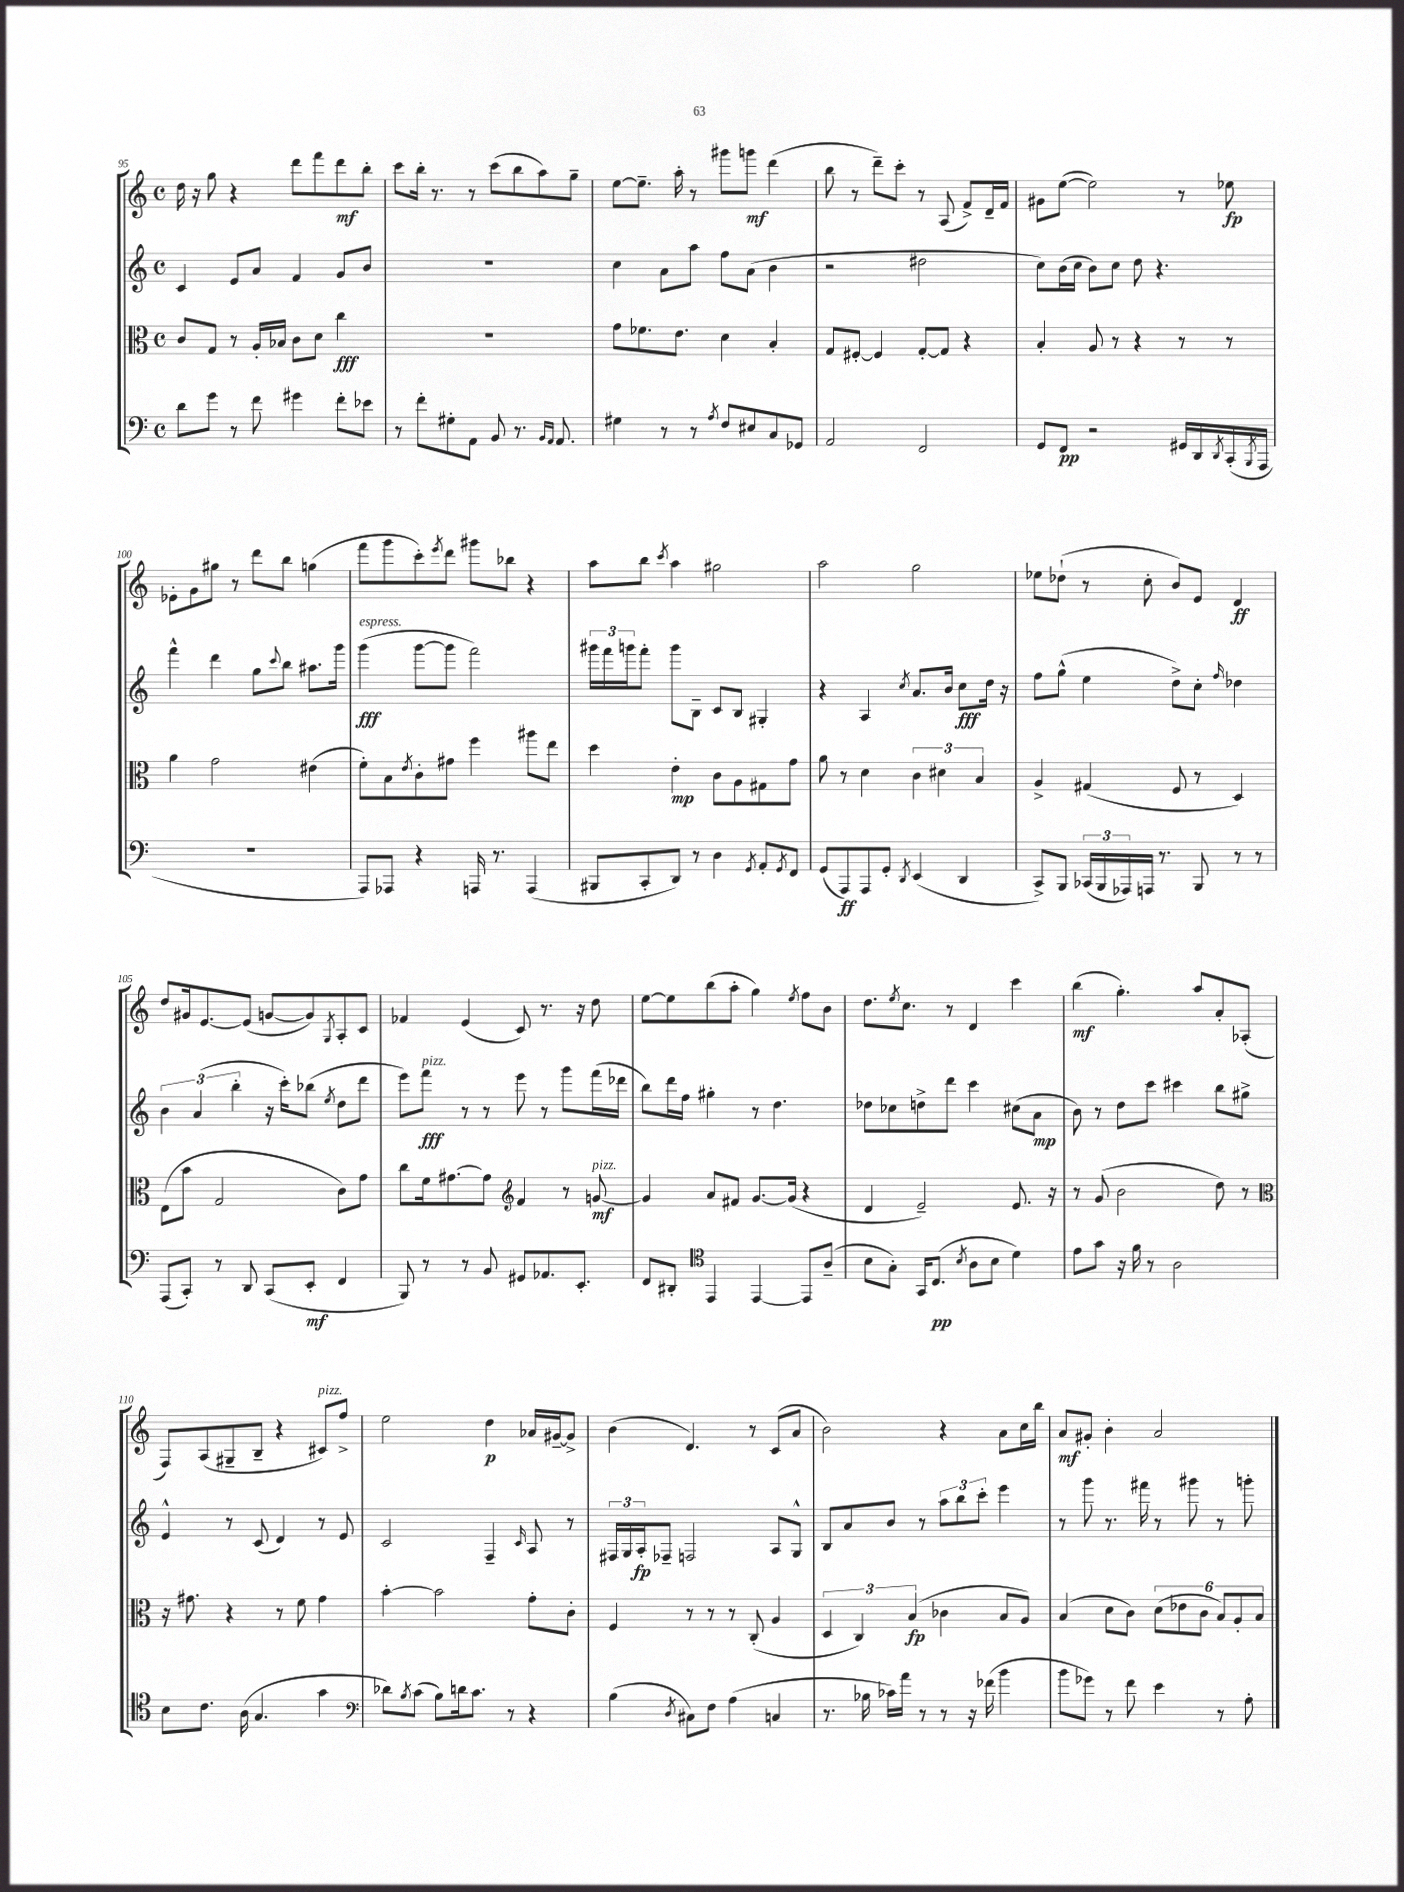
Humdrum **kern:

**kern	**dynam	**kern	**dynam	**kern	**dynam	**kern	**dynam
*part4	*part4	*part3	*part3	*part2	*part2	*part1	*part1
*staff4	*staff4	*staff3	*staff3	*staff2	*staff2	*staff1	*staff1
*clefF4	*	*clefC3	*	*clefG2	*	*clefG2	*
*k[]	*	*k[]	*	*k[]	*	*k[]	*
*M4/4	*	*M4/4	*	*M4/4	*	*M4/4	*
*met(c)	*	*met(c)	*	*met(c)	*	*met(c)	*
=95	=95	=95	=95	=95	=95	=95	=95
8d\L	.	8c/L	.	4c/	.	16dd\	.
.	.	.	.	.	.	16r	.
8g\J	.	8G/J	.	.	.	8gg\	.
8r	.	8r	.	8e/L	.	4r	.
8f\	.	16A'/LL	.	8a/J	.	.	.
.	.	16B-X/JJ	.	.	.	.	.
4g#X\	.	8c\L	.	4f/	.	8ddd\L	.
.	.	8d\J	.	.	.	8fff\	.
8f'\L	.	4cc\	fff	8g/L	.	8ddd\	mf
8e-X\J	.	.	.	8b/J	.	8bb'\J	.
=96	=96	=96	=96	=96	=96	=96	=96
8r	.	1r	.	1r	.	8ccc\L	.
8f'\L	.	.	.	.	.	16bb'\Jk	.
.	.	.	.	.	.	8.r	.
8G#X'\	.	.	.	.	.	.	.
8AA\J	.	.	.	.	.	8r	.
8BB/	.	.	.	.	.	(8ccc\L	.
8.r	.	.	.	.	.	8bb\	.
.	.	.	.	.	.	8aa\)	.
16qqBB/LL	.	.	.	.	.	.	.
16qqAA/JJ	.	.	.	.	.	.	.
8.AA/	.	.	.	.	.	.	.
.	.	.	.	.	.	8gg~\J	.
=97	=97	=97	=97	=97	=97	=97	=97
4G#X\	.	8g\L	.	4cc\	.	[8ee\L	.
.	.	8.f-X\	.	.	.	8.ee~\J]	.
8r	.	.	.	8a\L	.	.	.
.	.	8.e\J	.	.	.	16aa'\	.
8r	.	.	.	8aa\J	.	8r	.
8qA/	.	.	.	.	.	.	.
8F/L	.	4d\	.	8ff\L	.	8ggg#X\L	.
8E#X/	.	.	.	(8a\J	.	8gggn\J	mf
8C/	.	4B'/	.	4b\	.	(4ddd\	.
8GG-X/J	.	.	.	.	.	.	.
=98	=98	=98	=98	=98	=98	=98	=98
2AA/	.	8G/L	.	2r	.	8bb\	.
.	.	[8F#X'/J	.	.	.	8r	.
.	.	4F#/]	.	.	.	8ddd~\L)	.
.	.	.	.	.	.	8ccc'\J	.
2FF/	.	[8G'/L	.	2dd#X\	.	8r	.
.	.	8G/J]	.	.	.	(8A/	.
.	.	4r	.	.	.	8f^/L)	.
.	.	.	.	.	.	16d~/L	.
.	.	.	.	.	.	16f/JJ	.
=99	=99	=99	=99	=99	=99	=99	=99
8GG/L	.	4B'/	.	8cc\L)	.	8g#X\L	.
8FF/J	pp	.	.	(16b\L	.	([8ee\J	.
.	.	.	.	16cc\JJ	.	.	.
2r	.	8A/	.	8b\L)	.	2ee\])	.
.	.	8r	.	8cc\J	.	.	.
.	.	4r	.	8dd\	.	.	.
.	.	.	.	4.r	.	.	.
16GG#X/LL	.	8r	.	.	.	8r	.
16DD/	.	.	.	.	.	.	.
8qDD/	.	.	.	.	.	.	.
(16CC'/	.	8r	.	.	.	8ee-X\	fp
8qBBB/	.	.	.	.	.	.	.
16AAA/JJ	.	.	.	.	.	.	.
!!LO:LB:g=z
=100	=100	=100	=100	=100	=100	=100	=100
1r	.	4a\	.	4fff^^\	.	8e-X'\L	.
.	.	.	.	.	.	8g\	.
.	.	2g\	.	4ddd\	.	8gg#X\J	.
.	.	.	.	.	.	8r	.
.	.	.	.	8gg\L	.	8ddd\L	.
.	.	.	.	8qqccc/	.	.	.
.	.	.	.	8bb\J	.	8bb\J	.
.	.	(4e#X\	.	8.aa#X\L	.	(4ggn\	.
.	.	.	.	16ggg\Jk	.	.	.
=101	=101	=101	=101	=101	=101	=101	=101
!	!	!	!	!LO:TX:a:i:t=espress.	!	!	!
8AAA/L)	.	8f'\L)	.	(4ggg\	fff	8fff\L	.
8AAA-X/J	.	8B\	.	.	.	8ggg\	.
.	.	8qe/	.	.	.	.	.
4r	.	8c'\	.	[8ggg\L	.	8ccc'\)	.
.	.	.	.	.	.	8qeee/	.
.	.	8g#X\J	.	8ggg\J]	.	8ddd\J	.
16AAAn/	.	4ff\	.	2fff\)	.	8ggg#X\L	.
8.r	.	.	.	.	.	.	.
.	.	.	.	.	.	8bb-X\J	.
(4AAA/	.	8aa#X\L	.	.	.	4r	.
.	.	8ee\J	.	.	.	.	.
=102	=102	=102	=102	=102	=102	=102	=102
8BBB#X/L	.	4dd\	.	24ggg#X\LL	.	8aa\L	.
.	.	.	.	24fff\	.	.	.
.	.	.	.	24gggn\J	.	.	.
8CC'/	.	.	.	8fff'\J	.	8bb\J	.
.	.	.	.	.	.	8qccc/	.
8DD/J)	.	4e'\	mp	8ggg\L	.	4aa\	.
8r	.	.	.	8B~\J	.	.	.
4D\	.	8c\L	.	8c/L	.	2gg#X\	.
.	.	8A\	.	8B/J	.	.	.
8qGG/	.	.	.	.	.	.	.
8AA'/L	.	8G#X\	.	4G#X'/	.	.	.
8qGG/	.	.	.	.	.	.	.
8FF/J	.	8g\J	.	.	.	.	.
=103	=103	=103	=103	=103	=103	=103	=103
(8GG/L	.	8a\	.	4r	.	2aa\	.
8AAA/)	ff	8r	.	.	.	.	.
8AAA/	.	4d\	.	4A/	.	.	.
8GG'/J	.	.	.	.	.	.	.
8qDD/	.	.	.	8qcc/	.	.	.
(4EE/	.	6c\	.	8.a/L	.	2gg\	.
.	.	6d#X\	.	.	.	.	.
.	.	.	.	16b/Jk	.	.	.
4DD/	.	.	.	8cc\L	fff	.	.
.	.	6B/	.	.	.	.	.
.	.	.	.	16dd\Jk	.	.	.
.	.	.	.	16r	.	.	.
=104	=104	=104	=104	=104	=104	=104	=104
8CC^/L)	.	4A^/	.	8ff\L	.	8ee-X\L	.
8BBB/J	.	.	.	(8gg^^\J	.	(8dd-X`\J	.
(24CC-X/LL	.	(4G#X/	.	4ee\	.	8r	.
24BBB/	.	.	.	.	.	.	.
24AAA-X/)	.	.	.	.	.	.	.
16AAAn/JJ	.	.	.	.	.	8cc'\	.
8.r	.	.	.	.	.	.	.
.	.	8F/	.	8dd^\L)	.	8b/L)	.
8BBB/	.	8r	.	8cc'\J	.	8e/J	.
.	.	.	.	16qqff/	.	.	.
8r	.	4D/)	.	4dd-X\	.	4d/	ff
8r	.	.	.	.	.	.	.
!!LO:LB:g=z
=105	=105	=105	=105	=105	=105	=105	=105
(8AAA/L	.	(8E\L	.	6b\	.	8dd/L	.
8CC'/J)	.	8b\J	.	.	.	16g#X/k	.
.	.	.	.	(6a/	.	.	.
.	.	.	.	.	.	[8.e/	.
8r	.	2G/	.	.	.	.	.
.	.	.	.	6bb'\	.	.	.
8DD/	.	.	.	.	.	(8e/J]	.
(8CC/L	.	.	.	16r	.	[8gn/L	.
.	.	.	.	16ccc'\KL)	.	.	.
8EE'/J	mf	.	.	(8bb-X\J	.	8g/])	.
.	.	.	.	8qee/	.	8qG/	.
4FF/	.	8c\L)	.	8dd\L	.	8A'/	.
.	.	8g\J	.	8ddd\J	.	8c/J	.
=106	=106	=106	=106	=106	=106	=106	=106
8BBB/)	.	8cc\L	.	8eee\L)	.	4f-X/	.
!	!	!	!	!LO:TX:a:i:t=pizz.	!	!	!
8r	.	16f\k	.	8fff\J	fff	.	.
.	.	[8.g#X\	.	.	.	.	.
8r	.	.	.	8r	.	(4e/	.
8BB/	.	8g#\J]	.	8r	.	.	.
*	*	*clefG2	*	*	*	*	*
8GG#X/L	.	4f/	.	8eee\	.	8c/)	.
8.AA-X/	.	.	.	8r	.	8.r	.
.	.	8r	.	8ggg\L	.	.	.
8.EE'/J	.	.	.	.	.	16r	.
!	!	!LO:TX:a:i:t=pizz.	!	!	!	!	!
.	.	[8gn/	mf	(16fff\L	.	8dd\	.
.	.	.	.	16ddd-X\JJ	.	.	.
=107	=107	=107	=107	=107	=107	=107	=107
8FF/L	.	4g/]	.	8bb\L)	.	[8ee\L	.
8DD#X'/J	.	.	.	16ddd\L	.	8ee\]	.
.	.	.	.	16ff\JJ	.	.	.
*clefC4	*	*	*	*	*	*	*
4EE/	.	8a/L	.	4gg#X'\	.	(8bb\	.
.	.	8f#X/J	.	.	.	8aa'\J	.
[4EE/	.	[8.g/L	.	8r	.	4gg\)	.
.	.	.	.	4.dd\	.	.	.
.	.	(16g/Jk]	.	.	.	.	.
.	.	.	.	.	.	8qee/	.
8EE/L]	.	4r	.	.	.	8ff\L	.
(8A~/J	.	.	.	.	.	8b\J	.
=108	=108	=108	=108	=108	=108	=108	=108
8B\L	.	4d/	.	8dd-X\L	.	8.dd\L	.
8G'\J)	.	.	.	8cc-X\	.	.	.
.	.	.	.	.	.	8qee/	.
.	.	.	.	.	.	8.cc\J	.
16GG/KL	.	2e~/)	.	8ddn^\	.	.	.
(8.C/J	pp	.	.	.	.	.	.
.	.	.	.	8ddd\J	.	8r	.
8qB/	.	.	.	.	.	.	.
8A\L	.	.	.	4ccc\	.	4d/	.
8B\J	.	.	.	.	.	.	.
4d\)	.	8.e/	.	(8cc#X\L	.	4ccc\	.
.	.	.	.	8a\J	mp	.	.
.	.	16r	.	.	.	.	.
=109	=109	=109	=109	=109	=109	=109	=109
8e\L	.	8r	.	8b\)	.	(4bb\	mf
8g\J	.	(8g/	.	8r	.	.	.
16r	.	2b\	.	8dd\L	.	4.gg'\)	.
16f\	.	.	.	.	.	.	.
8r	.	.	.	8ccc\J	.	.	.
2A\	.	.	.	4ccc#X\	.	.	.
.	.	.	.	.	.	8aa/L	.
.	.	8dd\)	.	8bb\L	.	8a'/	.
.	.	8r	.	8gg#X^\J	.	(8A-X'/J	.
!!LO:LB:g=z
=110	=110	=110	=110	=110	=110	=110	=110
*	*	*clefC3	*	*	*	*	*
8B\L	.	16r	.	4e^^/	.	8F/L)	.
.	.	8.g#X\	.	.	.	.	.
8.c\J	.	.	.	.	.	(8A/	.
.	.	4r	.	8r	.	8G#X~/	.
(16A\	.	.	.	.	.	.	.
4.G/	.	.	.	(8c/	.	8B~/J	.
.	.	8r	.	4d/)	.	4r	.
.	.	8f\	.	.	.	.	.
!	!	!	!	!	!	!LO:TX:a:i:t=pizz.	!
4g\	.	4g#\	.	8r	.	8c#X/L)	.
.	.	.	.	8e/	.	8ff^/J	.
=111	=111	=111	=111	=111	=111	=111	=111
*clefF4	*	*	*	*	*	*	*
8d-X\L)	.	[4b'\	.	2c/	.	2ee\	.
8qB/	.	.	.	.	.	.	.
(8c\J	.	.	.	.	.	.	.
8B\L)	.	2b\]	.	.	.	.	.
16dn\k	.	.	.	.	.	.	.
8.c\J	.	.	.	.	.	.	.
.	.	.	.	4F~/	.	4dd\	p
8r	.	.	.	.	.	.	.
.	.	.	.	16qqc/	.	.	.
4r	.	8g'\L	.	8A/	.	16a-X/LL	.
.	.	.	.	.	.	[16g#X~/J	.
.	.	8c'\J	.	8r	.	8g#^/J]	.
=112	=112	=112	=112	=112	=112	=112	=112
(4B\	.	4F/	.	24F#X/LL	.	(4b\	.
.	.	.	.	24G/	.	.	.
.	.	.	.	24A'/J	fp	.	.
.	.	.	.	8F-X~/J	.	.	.
8qD/	.	.	.	.	.	.	.
8C#X\L)	.	8r	.	2Fn/	.	4.d/)	.
8F\J	.	8r	.	.	.	.	.
(4A\	.	8r	.	.	.	.	.
.	.	(8C'/	.	.	.	8r	.
4Cn/	.	4A/	.	8A/L	.	(8c/L	.
.	.	.	.	8G^^/J	.	8a/J	.
=113	=113	=113	=113	=113	=113	=113	=113
8.r	.	6D/	.	8B/L	.	2b\)	.
.	.	.	.	8a/	.	.	.
.	.	6C/)	.	.	.	.	.
16B-X\	.	.	.	.	.	.	.
16c-X\LL)	.	.	.	8b/J	.	.	.
16a\JJ	.	.	.	.	.	.	.
.	.	(6B/	fp	.	.	.	.
8r	.	.	.	8r	.	.	.
8r	.	4c-X\	.	12aa\L	.	4r	.
.	.	.	.	12bb\	.	.	.
16r	.	.	.	.	.	.	.
.	.	.	.	12ccc'\J	.	.	.
(16f-X\	.	.	.	.	.	.	.
4b\	.	8B/L	.	4eee\	.	8a\L	.
.	.	8A/J)	.	.	.	16cc\L	.
.	.	.	.	.	.	16bb\JJ	.
=114	=114	=114	=114	=114	=114	=114	=114
8b\L	.	(4B/	.	8r	.	8a/L	mf
8g-X\J)	.	.	.	8ggg\	.	8g#X'/J	.
8r	.	8d\L	.	8.r	.	4b'\	.
8f\	.	8c\J)	.	.	.	.	.
.	.	.	.	16fff#X\	.	.	.
4e\	.	(12d\L	.	8r	.	2a/	.
.	.	12e-X\	.	.	.	.	.
.	.	.	.	8ggg#X\	.	.	.
.	.	12c\J	.	.	.	.	.
8r	.	12B/L)	.	8r	.	.	.
.	.	12A'/	.	.	.	.	.
8A'\	.	.	.	8gggn'\	.	.	.
.	.	12B/J	.	.	.	.	.
==	==	==	==	==	==	==	==
*-	*-	*-	*-	*-	*-	*-	*-
